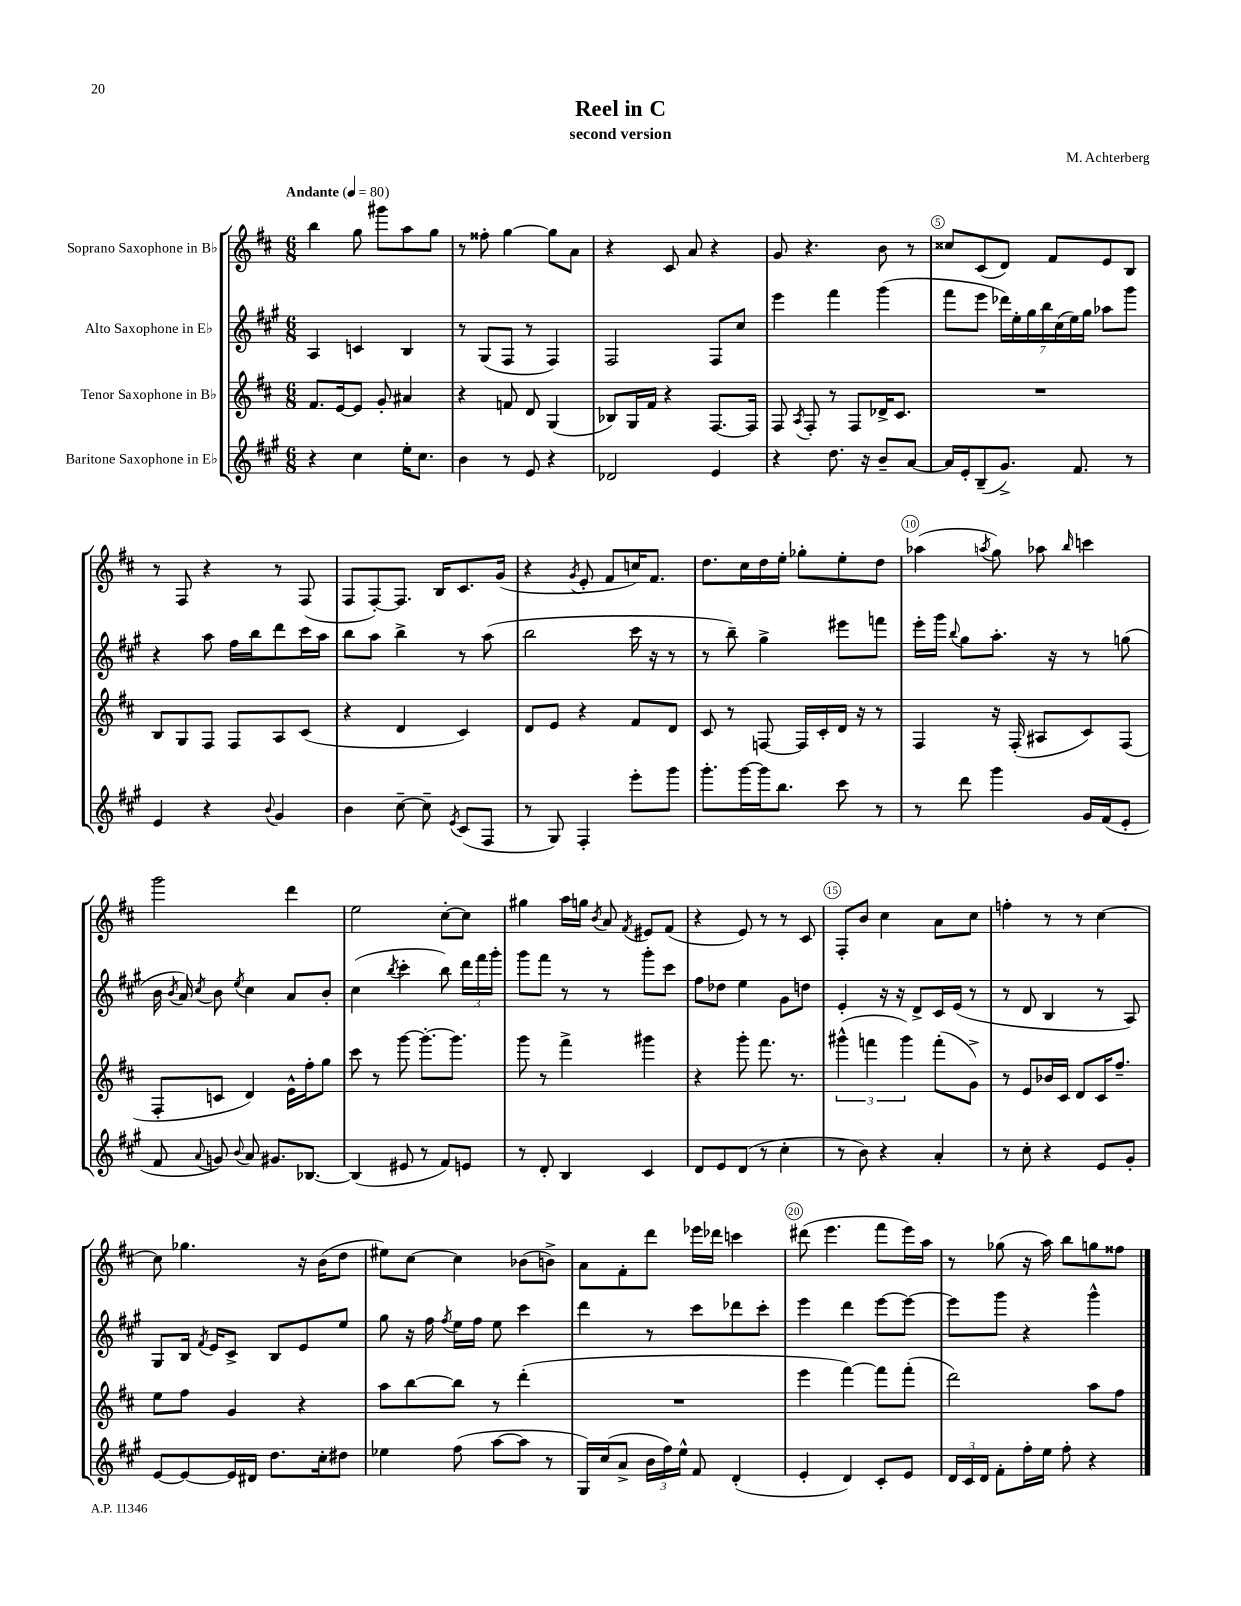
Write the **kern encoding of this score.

**kern	**kern	**kern	**kern
*part4	*part3	*part2	*part1
*staff4	*staff3	*staff2	*staff1
*I"Baritone Saxophone in E♭	*I"Tenor Saxophone in B♭	*I"Alto Saxophone in E♭	*I"Soprano Saxophone in B♭
*clefG2	*clefG2	*clefG2	*clefG2
*k[f#c#g#]	*k[f#c#]	*k[f#c#g#]	*k[f#c#]
*M6/8	*M6/8	*M6/8	*M6/8
*MM80	*MM80	*MM80	*MM80
=1	=1	=1	=1
!	!	!	!LO:TX:a:B:t=Andante
4r	8.f#/L	4A/	4bb\
.	[16e/k	.	.
4cc#\	8e/J]	4cn/	8gg\
.	8g'/	.	8ggg#X\L
16ee'\KL	4a#X/	4B/	8aa\
8.cc#\J	.	.	.
.	.	.	8gg\J
=2	=2	=2	=2
4b\	4r	8r	8r
.	.	(8G#/L	8ff##X'\
8r	8fn/	8F#/J	[4gg\
8e/	8d/	8r	.
4r	(4G/	4F#/)	8gg\L]
.	.	.	8a\J
=3	=3	=3	=3
2d-X/	8B-X/L)	2F#/	4r
.	16G/L	.	.
.	16f#/JJ	.	.
.	4r	.	8c#/
.	.	.	8a/
4e/	[8.F#/L	8F#/L	4r
.	.	8cc#/J	.
.	16F#/Jk]	.	.
=4	=4	=4	=4
4r	8F#/	4eee\	8g/
.	8qA/	.	.
.	8F#'/	.	4.r
8.dd\	8r	4fff#\	.
.	8F#/L	.	.
16r	.	.	.
8b~/L	16d-X^/K	(4ggg#\	8b\
.	8.c#/J	.	.
[8a/J	.	.	8r
=5	=5	=5	=5
16a/LL]	2.r	8fff#\L	8cc##X/L
16e'/J	.	.	.
(8B~/	.	8eee\J	(8c#/
8.g#^/J)	.	28ddd-X\LL)	8d/J)
.	.	28ee'\	.
.	.	28gg#\	.
.	.	28bb\	.
.	.	.	8f#/L
.	.	(28cc#\	.
.	.	28ee\)	.
8.f#/	.	.	.
.	.	28gg#\JJ	.
.	.	8aa-X\L	8e/
8r	.	8ggg#\J	8B/J
!!LO:LB:g=z
=6	=6	=6	=6
4e/	8B/L	4r	8r
.	8G/	.	8F#/
4r	8F#/J	8aa\	4r
.	8F#/L	16ff#\LL	.
.	.	16bb\J	.
8qqb/	.	.	.
4g#/	8A/	8ddd\	8r
.	(8c#/J	16ccc#\L	(8F#/
.	.	16aa\JJ	.
=7	=7	=7	=7
4b\	4r	8bb\L	8F#/L
.	.	8aa\J	[8F#'/)
[8cc#~\	4d/	4bb^\	8.F#/J]
8cc#~\]	.	.	.
.	.	.	16B/KL
8qe/	.	.	.
(8c#/L	4c#/)	8r	8.c#/
8F#/J	.	(8aa\	.
.	.	.	(16g/Jk
=8	=8	=8	=8
8r	8d/L	2bb\	4r
8G#/)	8e/J	.	.
.	.	.	8qg/
4F#'/	4r	.	8e'/
.	.	.	8f#/L
8eee'\L	8f#/L	16ccc#\	16ccn/K)
.	.	16r	8.f#/J
8ggg#\J	8d/J	8r	.
=9	=9	=9	=9
8.ggg#'\L	8c#/	8r	8.dd\L
.	8r	8bb~\)	.
[16ggg#\L	.	.	16cc#\L
16ggg#\J]	[8Fn/	4gg#^\	16dd\
8.bb\J	.	.	16ee'\JJ
.	16F/LL]	.	8gg-X'\L
.	16c#'/	.	.
8ccc#\	16d/JJ	8eee#X\L	8ee'\
.	16r	.	.
8r	8r	8fffn\J	8dd\J
=10	=10	=10	=10
8r	4F#/	16eee'\LL	(4aa-X\
.	.	16ggg#\JJ	.
.	.	8qqbb/	.
8ddd\	.	8gg#\L	.
.	.	.	8qaan/
4ggg#\	16r	8.aa'\J	8gg\)
.	(16F#'/	.	.
.	8A#X/L	.	8aa-X\
.	.	16r	.
.	.	.	16qqbb/
16g#/LL	8c#/)	8r	4cccn\
(16f#/J	.	.	.
8e'/J	(8F#/J	(8ggn\	.
!!LO:LB:g=z
=11	=11	=11	=11
8f#/	8F#'/L	16b\	2ggg\
.	.	8qb/	.
.	.	16a/)	.
8qqa/	.	8qcc#/	.
8gn/)	8cn/J	8b\	.
8qqb/	.	8qee/	.
8a/	4d/)	4cc#\	.
8.g#X/L	.	.	.
.	16e^^\LL	8a/L	4ddd\
[8.B-X/J	16ff#'\J	.	.
.	8gg\J	8b'/J	.
=12	=12	=12	=12
(4B-/]	8ccc#\	(4cc#\	2ee\
.	8r	.	.
.	.	8qbb/	.
8e#X/	[8ggg\	4ccc#'\	.
8r	8.ggg'\L_	.	.
8f#/L)	.	8bb\)	[8cc#'\L
.	8.ggg\J]	.	.
8en/J	.	24ddd\LL	8cc#\J]
.	.	24fff#\	.
.	.	24ggg#'\JJ	.
=13	=13	=13	=13
8r	8ggg\	8ggg#\L	4gg#X\
8d'/	8r	8fff#\J	.
4B/	4fff#^\	8r	16aa\LL
.	.	.	16ggn\JJ
.	.	.	8qb/
.	.	8r	8a/
.	.	.	8qf#/
4c#/	4ggg#X\	8ggg#'\L	8e#X/L
.	.	8ccc#\J	(8f#/J
=14	=14	=14	=14
8d/L	4r	8ff#\L	4r
8e/	.	8dd-X\J	.
(8d/J	8ggg'\	4ee\	8e/)
8r	8.fff#\	.	8r
4cc#'\	.	8g#\L	8r
.	8.r	.	.
.	.	8ddn\J	8c#/
=15	=15	=15	=15
8r	(6ggg#X^^\	4e'/	8F#'/L
8b\)	.	.	8b/J
.	6fffn\	.	.
4r	.	16r	4cc#\
.	.	16r	.
.	6ggg#\)	.	.
.	.	8d^/L	.
4a'/	(8fff'\L	16c#/L	8a\L
.	.	(16e/JJ	.
.	8g^\J)	8r	8cc#\J
=16	=16	=16	=16
8r	8r	8r	4ffn'\
8cc#'\	8e/L	8d/	.
4r	16b-X/L	4B/	8r
.	16c#/JJ	.	.
.	8d/L	.	8r
8e/L	16c#/K	8r	[4cc#\
.	8.ff#~/J	.	.
8g#'/J	.	8A/)	.
!!LO:LB:g=z
=17	=17	=17	=17
[8e/L	8ee\L	8G#/L	8cc#\]
8e/_	8ff#\J	16B/Jk	4.gg-X\
.	.	8qf#/	.
.	.	16e/KL	.
16e/L]	4g/	8c#^/J	.
16d#X/JJ	.	.	.
8.dd\L	.	8B/L	.
.	4r	8e/	16r
16cc#'\k	.	.	(16b\KL
8dd#X\J	.	8ee/J	8dd\J
=18	=18	=18	=18
4ee-X\	8aa\L	8gg#\	8ee#X\L)
.	[8bb\	16r	[8cc#\J
.	.	16ff#\	.
.	.	8qff#/	.
(8ff#\	8bb\J]	16ee\LL	4cc#\]
.	.	16ff#\JJ	.
[8aa\L	8r	8ee\	.
8aa\J]	(4ddd'\	4ccc#\	(8b-X\L
8r	.	.	8bn^\J)
=19	=19	=19	=19
16G#/LL)	2.r	4ddd\	8a\L
(16cc#/J	.	.	.
8a^/J	.	.	8f#'\
24b\LL	.	8r	8ddd\J
24ff#\)	.	.	.
24ee^^\JJ	.	.	.
8f#/	.	8ccc#\L	16eee-X\LL
.	.	.	16ddd-X\JJ
(4d'/	.	8ddd-X\	4cccn\
.	.	8ccc#'\J	.
=20	=20	=20	=20
4e'/	4eee\	4eee\	(8ddd#X\
.	.	.	4.eee\
4d/)	[4fff#\)	4ddd\	.
8c#'/L	8fff#\L]	[8eee\L	8fff#\L
8e/J	(8fff#'\J	8eee\J_	16eee\L)
.	.	.	16aa\JJ
=21	=21	=21	=21
24d/LL	2ddd\)	8eee\L]	8r
24c#/	.	.	.
24d/JJ	.	.	.
8f#'\L	.	8ggg#\J	(8gg-X\
16ff#'\L	.	4r	16r
16ee\JJ	.	.	16aa\)
8ff#'\	.	.	8bb\L
4r	8aa\L	4ggg#^^\	8ggn\
.	8ff#\J	.	8ff##X\J
==	==	==	==
*-	*-	*-	*-
